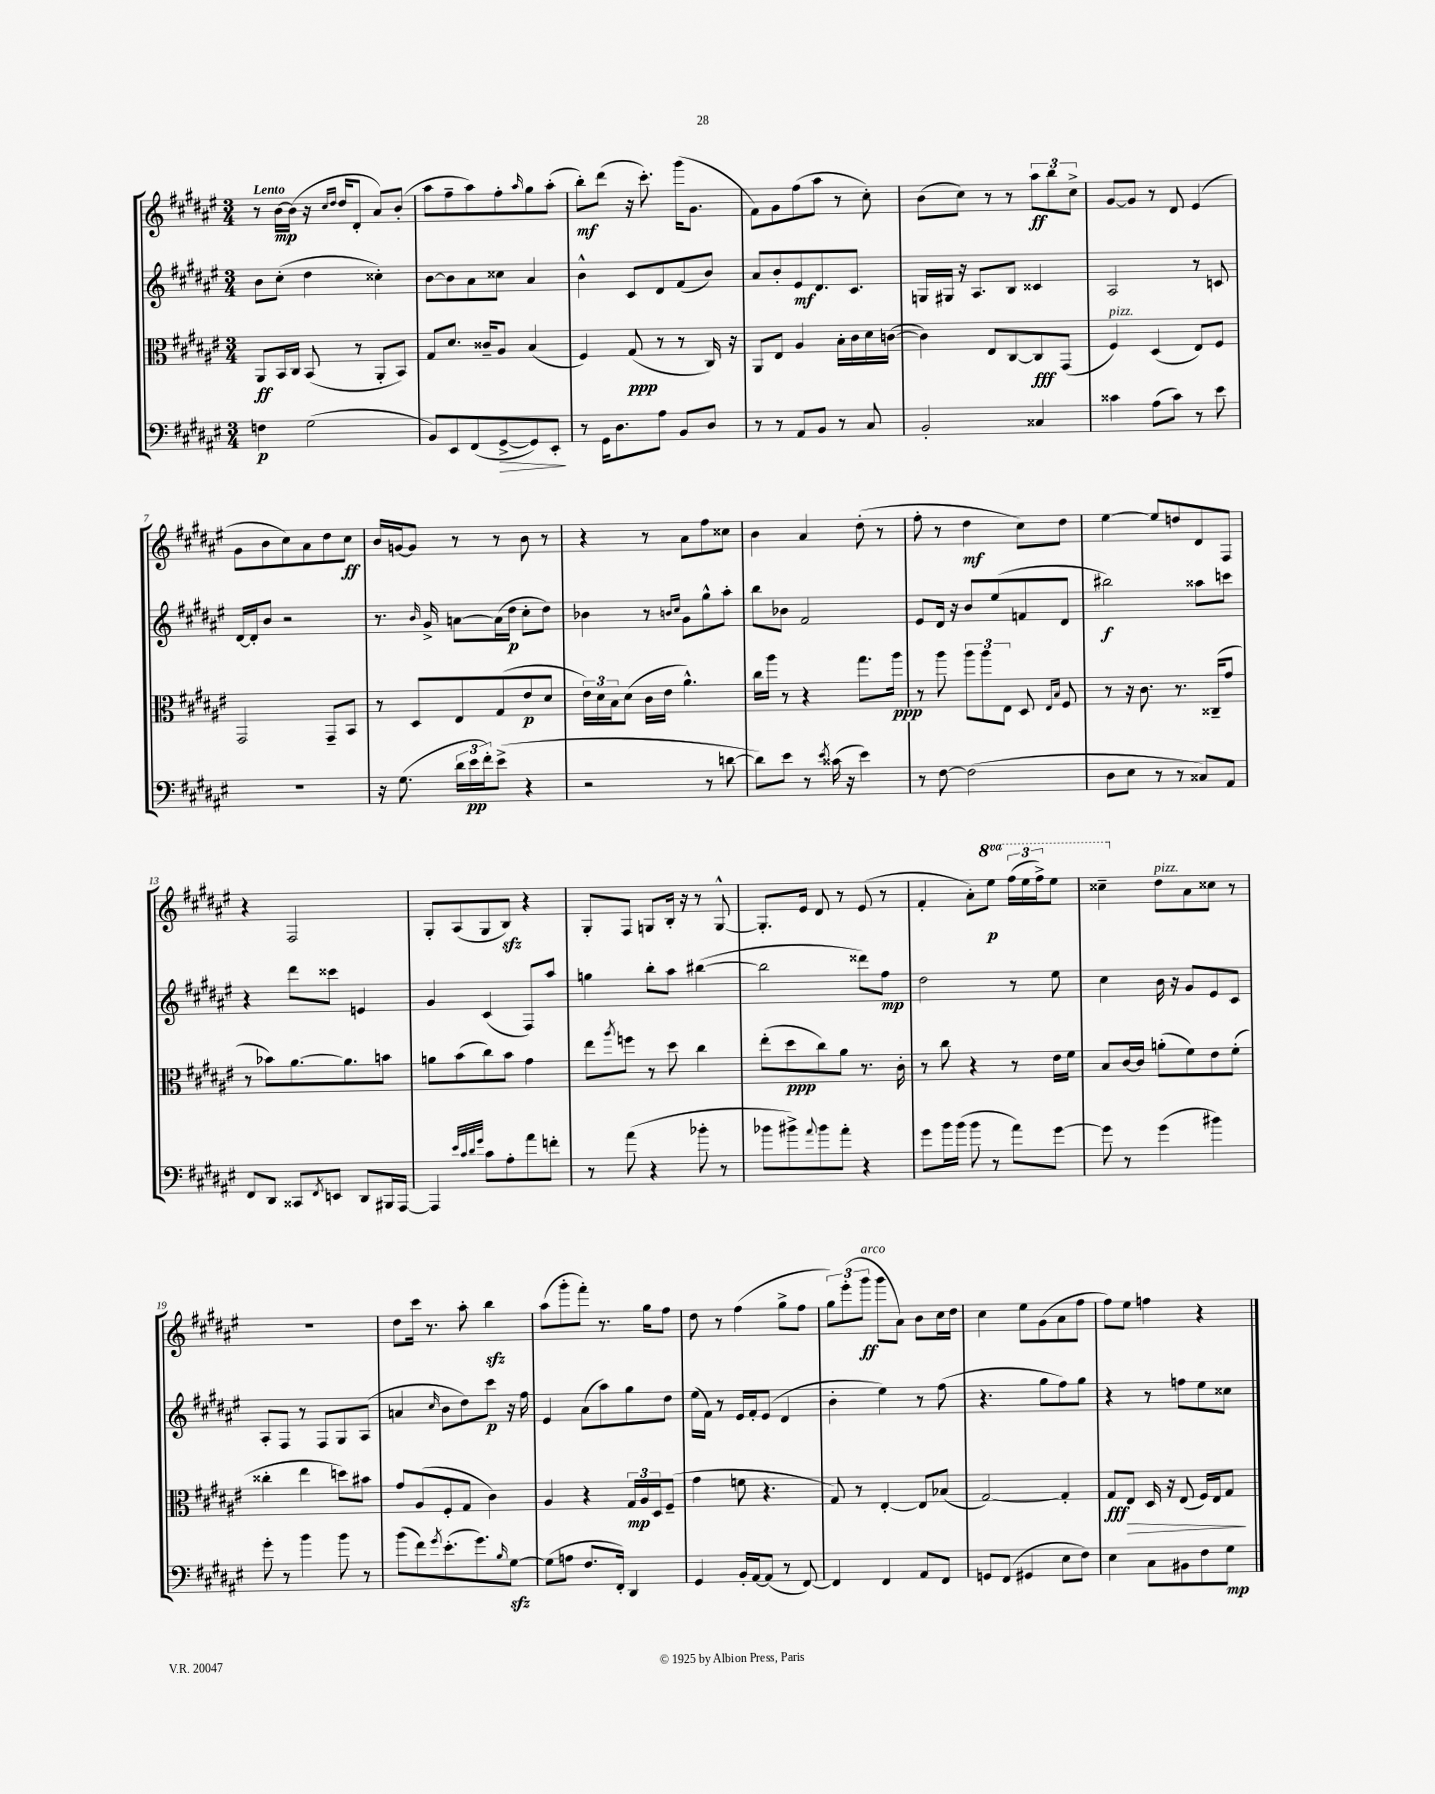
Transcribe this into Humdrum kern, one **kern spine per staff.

**kern	**kern	**kern	**kern
*staff4	*staff3	*staff2	*staff1
*clefF4	*clefC3	*clefG2	*clefG2
*k[f#c#g#d#a#e#]	*k[f#c#g#d#a#e#]	*k[f#c#g#d#a#e#]	*k[f#c#g#d#a#e#]
*M3/4	*M3/4	*M3/4	*M3/4
4F	8AA#	8b	8r
.	16BB	(8cc#'	[16b
.	16C#	.	(16b]
(2G#	(8BB	4dd#	16r
.	.	.	16qqcc#
.	.	.	16qqdd#
.	.	.	16dd#
.	8r	.	8d#'
.	8AA#'	4cc##')	8a#)
.	8BB)	.	(8b'
=	=	=	=
8BB)	8G#	[8b	8aa#
8EE#	8.d#	8b]	8ff#~
(8FF#	.	8a#	8aa#)
.	16c##~	.	.
[8GG#^	8A#	8cc##	8ff#'
.	.	.	16qqaa#
8GG#])	(4B	4a#	8gg#
8EE#'	.	.	(8aa#'
=	=	=	=
8r	4F#)	4b^^	8bb')
16GG#	.	.	(8ddd#
8.D#	.	.	.
.	(8G#	8c#	16r
.	.	.	8.ccc#')
8A#	8r	8d#	.
8BB	8r	(8f#	(16ggg#
.	.	.	8.g#
8D#	16C#)	8b)	.
.	16r	.	.
=	=	=	=
8r	8AA#	8a#	8f#)
8r	8E#	8b'	8g#
8AA#	4A#	8e#	(8ff#
8BB	.	8.d#	8aa#
8r	16B'	.	8r
.	16c#	8.c#	.
8C#	16d#	.	8cc#')
.	([16c	.	.
=	=	=	=
2BB'	4c])	16G	(8b
.	.	16G#	.
.	.	16r	8cc#)
.	.	8.A#	.
.	8E#	.	8r
.	[8C#	8B	8r
4C##	8C#]	4c##	12aa#
.	.	.	12bb
.	(8GG#	.	.
.	.	.	12cc#^
=	=	=	=
4c##	4F#)	2A#	[8g#
.	.	.	8g#]
(8A#	(4D#	.	8r
8c##)	.	.	8d#
8r	8E#)	8r	(4e#
8e#	8F#	8c	.
=	=	=	=
2.r	2GG#	[16d#	8g#
.	.	16d#']	.
.	.	8b	8b
.	.	2r	8cc#)
.	.	.	8a#
.	8GG#~	.	8dd#
.	8BB	.	8cc#
=	=	=	=
16r	8r	8.r	16b
(8.G#	.	.	[16g
.	8D#	.	8g]
.	.	16qqb	.
.	.	16g#^	.
24d#	8E#	[8a	8r
24e#	.	.	.
24f#')	.	.	.
(8e#^	(8G#	(16a]	8r
.	.	16dd#	.
4r	8e#	8cc#'	8b
.	8d#	8dd#)	8r
=	=	=	=
2r	24e#)	4b-	4r
.	24d#	.	.
.	24B	.	.
.	(8d#	.	.
.	16c#	8r	8r
.	16e#	.	.
.	.	16qqb	.
.	.	16qqcc#	.
.	4.a#^^)	8g#	8a#
8r	.	8gg#^^	8ff#
[8d	.	8aa#'	8cc##
=	=	=	=
8d])	16cc#	8bb	4b
.	16aa#	.	.
8e#	8r	8b-	.
8r	4r	2f#	4a#
8qe#	.	.	.
(16c##	.	.	.
16r	.	.	.
4e#)	8.gg#	.	(8dd#'
.	.	.	8r
.	16aa#	.	.
=	=	=	=
8r	8r	8e#	8ff#'
[8F#	8aa#	16d#	8r
.	.	16r	.
(2F#]	12aa#	8b	4dd#
.	12aa#	.	.
.	.	(8ee#	.
.	12E#	.	.
.	8D#	8f	8cc#)
.	16qqE#	.	.
.	16qqB	.	.
.	8F#	8d#	8dd#
=	=	=	=
8D#	8r	2bb#)	[4ee#
8E#	16r	.	.
.	8.c#	.	.
8r	.	.	8ee#]
8r	8.r	.	8dd
8C##)	.	8aa##	8d#
.	(16C##~	.	.
8AA#	8g#	8ccc	8F#
=	=	=	=
8FF#	8r	4r	4r
8DD#	8b-)	.	.
8CC##	[8.a#	8ddd#	2F#
8qFF#	.	.	.
8EE	.	8ccc##	.
.	8.a#]	.	.
8DD#	.	4e	.
16BBB#	8b	.	.
[16AAA#	.	.	.
=	=	=	=
4AAA#]	8a	4g#	8G#'
.	(8b	.	(8A#
32qqe#	.	.	.
32qqc#	.	.	.
32qqd#	.	.	.
32qqg#	.	.	.
8c#	8cc#)	(4c#	8G#
8A#'	8b	.	8B)
8a#	4g#	8F#)	4r
8f'	.	8aa#	.
=	=	=	=
8r	8ee#	4gg	8G#'
.	8qaa#	.	.
(8a#	8ff	.	8F#
4r	8r	8bb'	8G
.	8dd#	8aa#	16B'
.	.	.	16r
8b-'	4cc#	([4bb#	8r
8r	.	.	[8G^^
=	=	=	=
8b-	(8ee#'	2bb#]	8.G']
8b#^)	8dd#	.	.
.	.	.	16e#
8qqa#	.	.	.
8b#	8cc#)	.	8d#
8a#'	8a#	.	8r
4r	8.r	8ddd##)	(8e#
.	.	8ff#	8r
.	16c#'	.	.
=	=	=	=
8g#	8r	2dd#	4f#'
16b	8cc#	.	.
(16b	.	.	.
8b	4r	.	8a#')
8r	.	.	8eee#
8a#)	8r	8r	(24fff#
.	.	.	24eee#
.	.	.	24fff#^)
[8g#	16e#	8ee#	8eee#
.	16f#	.	.
=	=	=	=
8g#]	8B	4cc#	4ccc##~
8r	[16c#	.	.
.	16c#]	.	.
(4g#	(8a'	16b	8dd#
.	.	16r	.
.	8f#)	8g#	8a#
4b#)	8e#	8e#	8cc##
.	(8f#'	8c#	8r
=	=	=	=
8g#'	4cc##'	8A#'	2.r
8r	.	8F#	.
4b	4ee#	8r	.
.	.	8F#	.
8b	8dd)	8G#	.
8r	8b#	(8A#	.
=	=	=	=
(8b	8g#	4a	8dd#
8f#)	(8A#	.	16ccc#
.	.	.	8.r
8qg#	.	16qqcc#	.
(8.e#'	8F#'	8b	.
.	8G#	8dd#)	8aa#'
8.g#)	.	.	.
.	4c#)	8ccc#	4bb
16qqB	.	.	.
[8G#	.	16r	.
.	.	16ff#	.
=	=	=	=
(8G#]	4A#	4e#	(8aa#
8A	.	.	8ggg#'
8.F#	4r	(8a#	8fff#')
.	.	8aa#)	8.r
16FF#')	.	.	.
4DD#	24G#	8gg#	.
.	24A#	.	.
.	.	.	16gg#
.	24D#	.	.
.	(8F#~	8dd#	8ff#
=	=	=	=
4GG#	4g#	(16ee#	8dd#
.	.	16f#)	.
.	.	8r	8r
16BB'	8f	16e#	(4ff#
[16AA#	.	16f#'	.
(8AA#]	4.r	(8e#	.
8r	.	4d#	8gg#^
[8FF#)	.	.	8ff#
=	=	=	=
4FF#]	8G#)	4b'	12gg#)
.	.	.	(12eee#'
.	8r	.	.
.	.	.	12ggg#
4FF#	[4E#'	4ee#)	8ggg#
.	.	.	8a#)
8AA#	8E#]	8r	8b
8FF#	(8B-	(8ff#	16cc#
.	.	.	16dd#
=	=	=	=
8GG	[2G#)	4.r	4cc#
(8FF#	.	.	.
4GG#	.	.	8ee#
.	.	8gg#	(8g#
8E#	4G#']	8ff#)	8a#
8F#)	.	8gg#	8ff#
=	=	=	=
4E#	8G#	4r	8ff#)
.	8E#	.	8ee#
8C#	16D#	8r	4ff
.	16r	.	.
8BB#	(8E#	8ff	.
8F#	16F#)	8ee#	4r
.	16E#	.	.
8G#	8G#	8cc##	.
==	==	==	==
*-	*-	*-	*-
